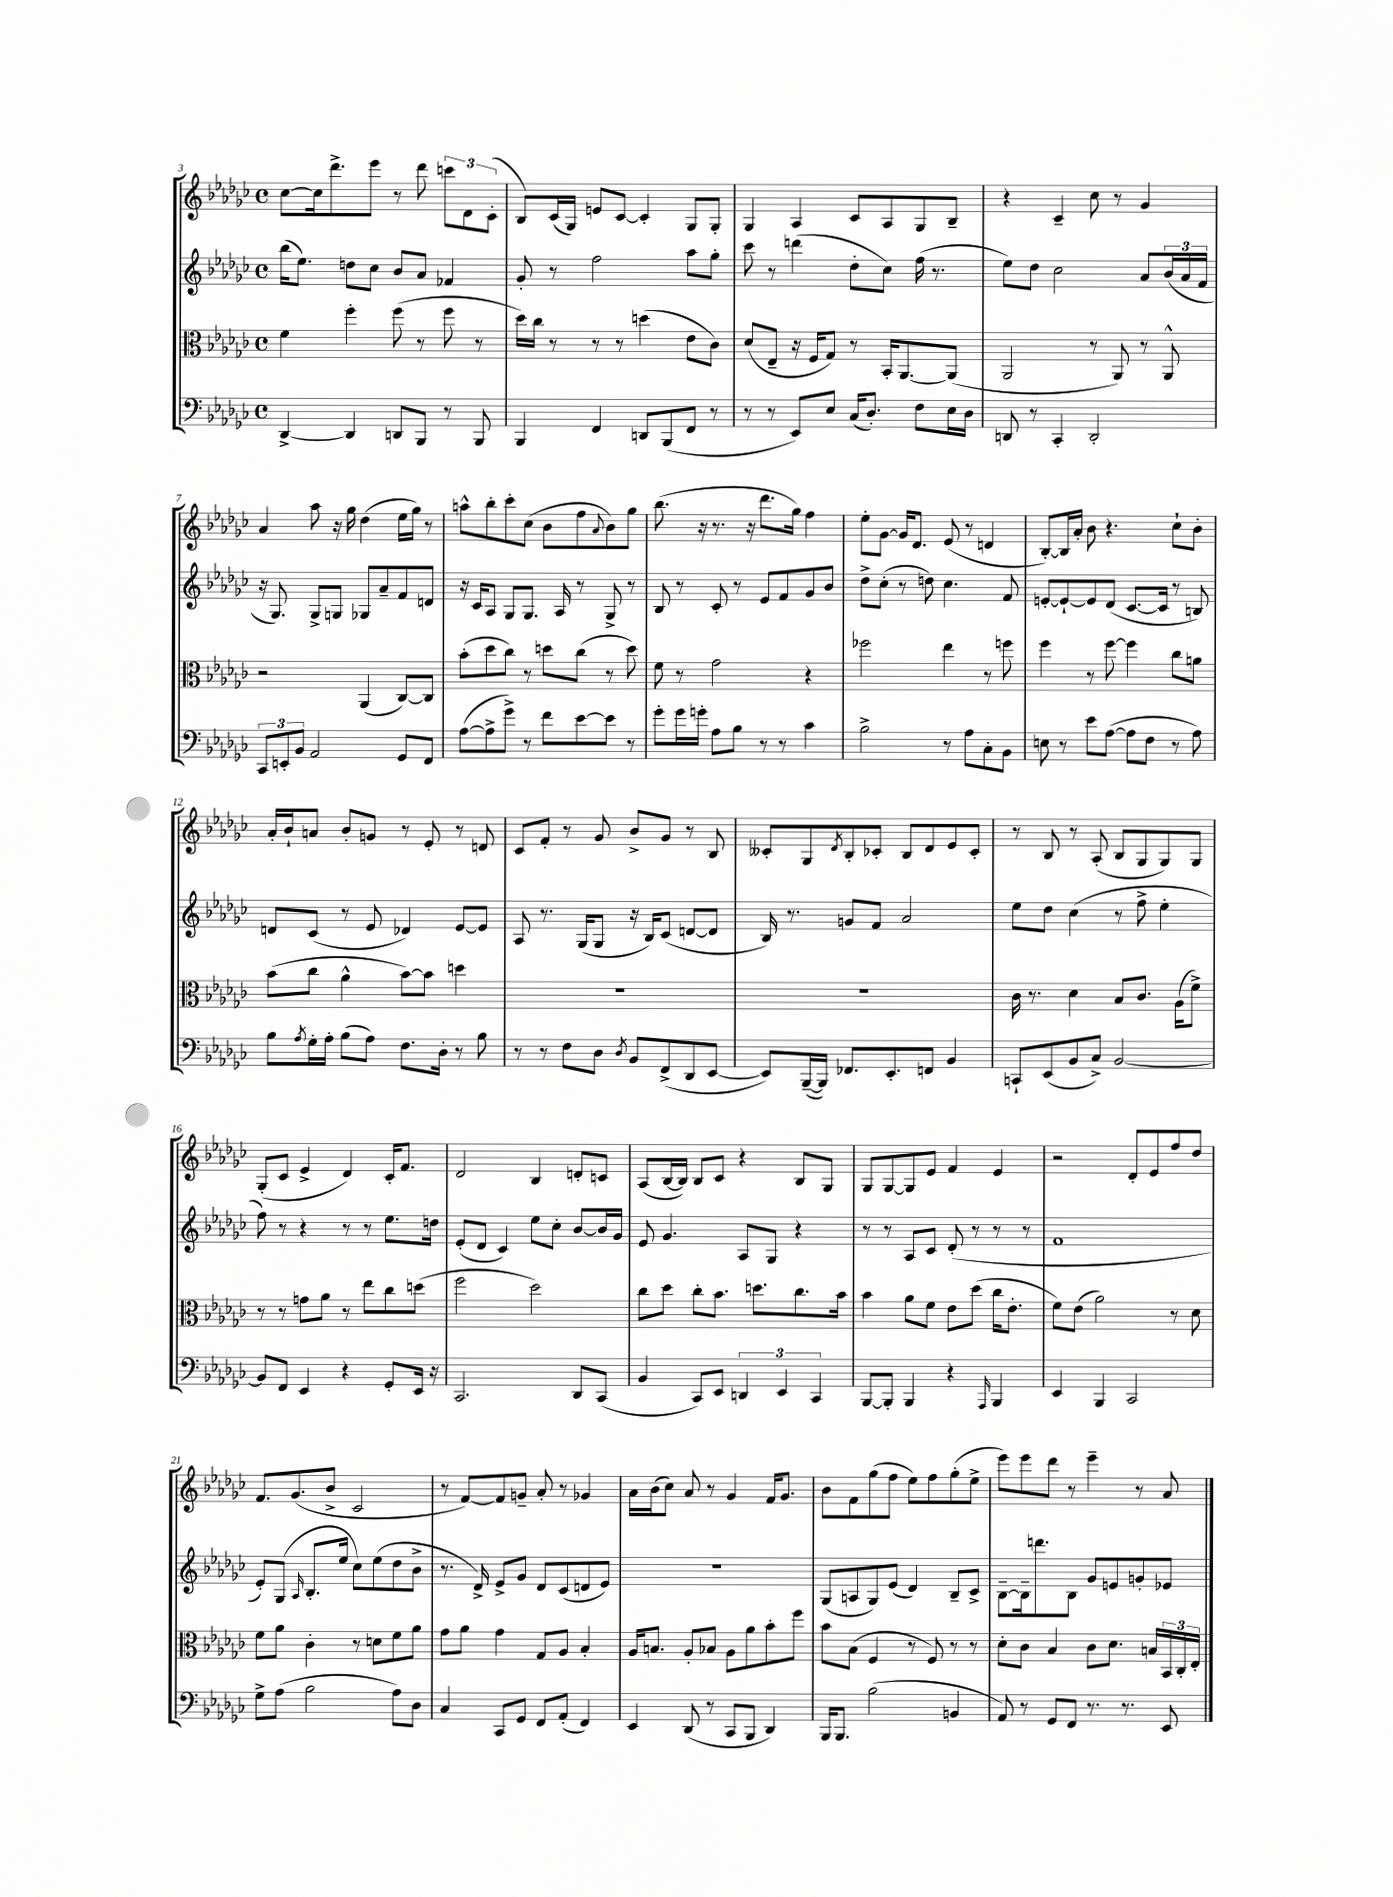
<<
\new StaffGroup <<
\new Staff = "s0" {
    \clef treble \key ges \major \defaultTimeSignature \time 4/4
    ces''8~ ces''16 des'''8.-> ees'''8 r8 des'''8 \tuplet 3/2 { c'''8 des'8 ces'8-.( } |
    bes8) ces'16( ges16) e'8 ces'8~ ces'4-. ges8 ges8-. |
    ges4 aes4 ces'8 aes8 ges8 bes8-- |
    r4 ces'4-- ces''8 r8 ges'4 |
    aes'4 aes''8 r16 ges''16 des''4( ees''16 ges''16) r8 |
    a''8-^ bes''8-. ces'''8-. ces''8( bes'8 f''8 \appoggiatura { aes'8 } bes'8) ges''8 |
    bes''8.( r16 r8. r16 des'''8. ges''16) f''4 |
    ees''8-. ges'8~ ges'16 des'8. ees'8( r8 d'4 |
    bes8~-.) bes16 aes'16-. bes'8 r4. ces''8-! bes'8-. |
    aes'16-. bes'16-! a'8 bes'8-. g'8 r8 ees'8-. r8 d'8 |
    ces'8 f'8-. r8 ges'8 bes'8-> ges'8 r8 bes8 |
    ceses'8-. ges8 \acciaccatura { des'8 } bes8-. ces'8-. bes8 des'8 ees'8 ces'8-. |
    r8 bes8 r8 aes8-.( bes8 ges8 ges8) ges8 |
    ges8-.( ces'8 ees'4-> des'4) ces'16-. f'8. |
    des'2 bes4 d'8-. c'8 |
    aes8( bes16~ bes16) bes8 ces'8 r4 bes8 ges8 |
    ges8 ges8~ ges8 ees'8 f'4 ees'4 |
    r2 des'8-. ees'8 f''8 des''8 |
    f'8. ges'8.( bes'8-> ces'2 |
    r8 f'8~) f'8 g'8-- aes'8-. r8 ges'4 |
    aes'16 bes'16( ces''8) aes'8 r8 ges'4 f'16 ges'8. |
    bes'8 f'8 ges''8( f''8 ees''8) f''8 ges''8-.( ees''8-> |
    ees'''8) ees'''8 des'''8 r8 ees'''4-- r8 aes'8 \bar "|." |
}
\new Staff = "s1" {
    \clef treble \key ges \major \defaultTimeSignature \time 4/4
    bes''16( ees''8.) d''8 ces''8 bes'8 aes'8 fes'4 |
    ges'8-. r8 f''2 aes''8 ges''8-. |
    ces'''8 r8 d'''4( des''8-. ces''8) f''16( r8. |
    ees''8) des''8 ces''2 aes'8 \tuplet 3/2 { bes'16( aes'16 f'16 } |
    r16 ges8.) ges8-> g8 ges8 aes'8-- f'8 d'8 |
    r16 ces'16 aes8 ges8 ges8. aes16 r8 ges8-> r8 |
    bes8 r8 ces'8-. r8 ees'8 f'8 ges'8 bes'8 |
    des''8-> ces''8-.( r8 d''8) ces''4. f'8 |
    e'8~-. e'8~-! e'8 des'8( ces'8.~ ces'16 r8 b8) |
    d'8 ces'8( r8 ees'8 des'4) ees'8~ ees'8 |
    aes8 r8. ges16( ges8 r16 bes16) ces'8( d'8~ d'8 |
    bes16) r8. g'8 f'8 aes'2 |
    ees''8 des''8 ces''4( r8 f''8-> ees''4-. |
    f''8) r8 r4 r8 r8 ees''8. d''16 |
    ees'8-.( des'8 ces'4) ees''8 ces''8-. bes'8~ bes'16 ges'16 |
    ees'8 ges'4. aes8 ges8 r4 |
    r8 r8 aes8 ces'8 des'8-.( r8 r8 r8 |
    f'1 |
    ees'8-.) ges8( \grace { aes16 } bes8.-. ees''16 ces''8) ees''8( des''8 bes'8-> |
    r8. des'16->) ees'8-> ges'8 des'8 ces'8( d'8 ees'8) |
    R1 |
    ges8( a8 ges8) ees'8( des'4) bes8-- ces'8-> |
    bes8~-- bes16-- d'''8. bes8 ges'8 e'8 g'8-. ees'8 \bar "|." |
}
\new Staff = "s2" {
    \clef alto \key ges \major \defaultTimeSignature \time 4/4
    f'4 f''4-. f''8( r8 f''8 r8 |
    des''16) ces''16 r8 r8 r8 d''4( ees'8 ces'8) |
    des'8( ees8-- r16 f16 ges8) r8 bes,16-. aes,8.~ aes,8( |
    aes,2 r8 aes,8) r8 aes,8-^ |
    r2 aes,4( ces8~) ces8 |
    bes'8-.( des''8 ces''8) r8 d''8 ces''8( r8 d''8) |
    f'8 r8 ges'2 r4 |
    fes''2 ees''4 r8 f''8 |
    f''4 r8 f''8~ f''4 ces''8 a'8 |
    bes'8( ces''8 aes'4-^ bes'8~) bes'8 d''4 |
    R1 |
    R1 |
    ces'16 r8. des'4 bes8 ces'8. aes16( f'8->) |
    r8 r8 g'8 aes'8 r8 ees''8 ces''8 d''8( |
    f''2 des''2) |
    ces''8 des''8 ces''8-. bes'8. d''8. ces''8. bes'16 |
    bes'4 aes'8 f'8 ees'8 des''8( ces''16 ees'8.-. |
    f'8) ees'8( aes'2) r8 des'8 |
    f'8 aes'8 ces'4-. r8 d'8 f'8 aes'8 |
    ges'8 aes'8 ges'4 ges8 aes8 bes4-. |
    aes16 b8. aes8-. bes8 aes8 aes'8 bes'8-. f''8 |
    bes'8 bes8( f4 r8 f8) r8 r8 |
    des'8-. ces'8 bes4 ces'8 des'8. b16 \tuplet 3/2 { bes,16 ces16-. ees16-. } \bar "|." |
}
\new Staff = "s3" {
    \clef bass \key ges \major \defaultTimeSignature \time 4/4
    des,4~-> des,4 d,8 bes,,8 r8 bes,,8 |
    bes,,4 f,4 d,8 bes,,8( f,8 r8 |
    r8 r8 ees,8) ees8 ces16( des8.-.) f8 ees16 des16 |
    d,8 r8 ces,4-. d,2-. |
    \tuplet 3/2 { ces,8 e,8-. bes,8 } aes,2 ges,8 f,8 |
    aes8~( aes8-> ges'8->) r8 f'8 ees'8~ ees'8 r8 |
    ges'8-. ges'16 g'16-. aes8 bes8 r8 r8 ces'4 |
    bes2-> r8 aes8 ces8-. bes,8 |
    e8 r8 ees'8 aes8~( aes8 f8 r8 aes8) |
    bes8 \acciaccatura { aes8 } ges16-. aes16-. bes8( aes8) f8. des16-. r8 bes8 |
    r8 r8 f8 des8 \acciaccatura { des8 } bes,8 f,8->( des,8 ees,8~ |
    ees,8) bes,,16~--( bes,,16) fes,8. ees,8.-. f,8 bes,4 |
    c,8-! ees,8( bes,8 ces8->) bes,2~ |
    bes,8 f,8 ees,4 r4 ges,8-. ees,16 r16 |
    ces,2. des,8 ces,8( |
    bes,4 ces,8) ees,8 \tuplet 3/2 { d,4 ees,4 ces,4 } |
    bes,,8~ bes,,8-. bes,,4 r4 \grace { aes,,16 } bes,,4 |
    ees,4 bes,,4 ces,2 |
    ges8-> aes8( bes2 aes8) des8 |
    ces4 ces,8 ges,8 f,8 aes,8-.( f,4) |
    ees,4 des,8( r8 ces,8 bes,,8 des,4) |
    bes,,16 bes,,8. bes2( b,4 |
    aes,8) r8 ges,8 f,8 r8. r8. ees,8 \bar "|." |
}
>>
>>
\layout { \context { \Score currentBarNumber = #3 } }
